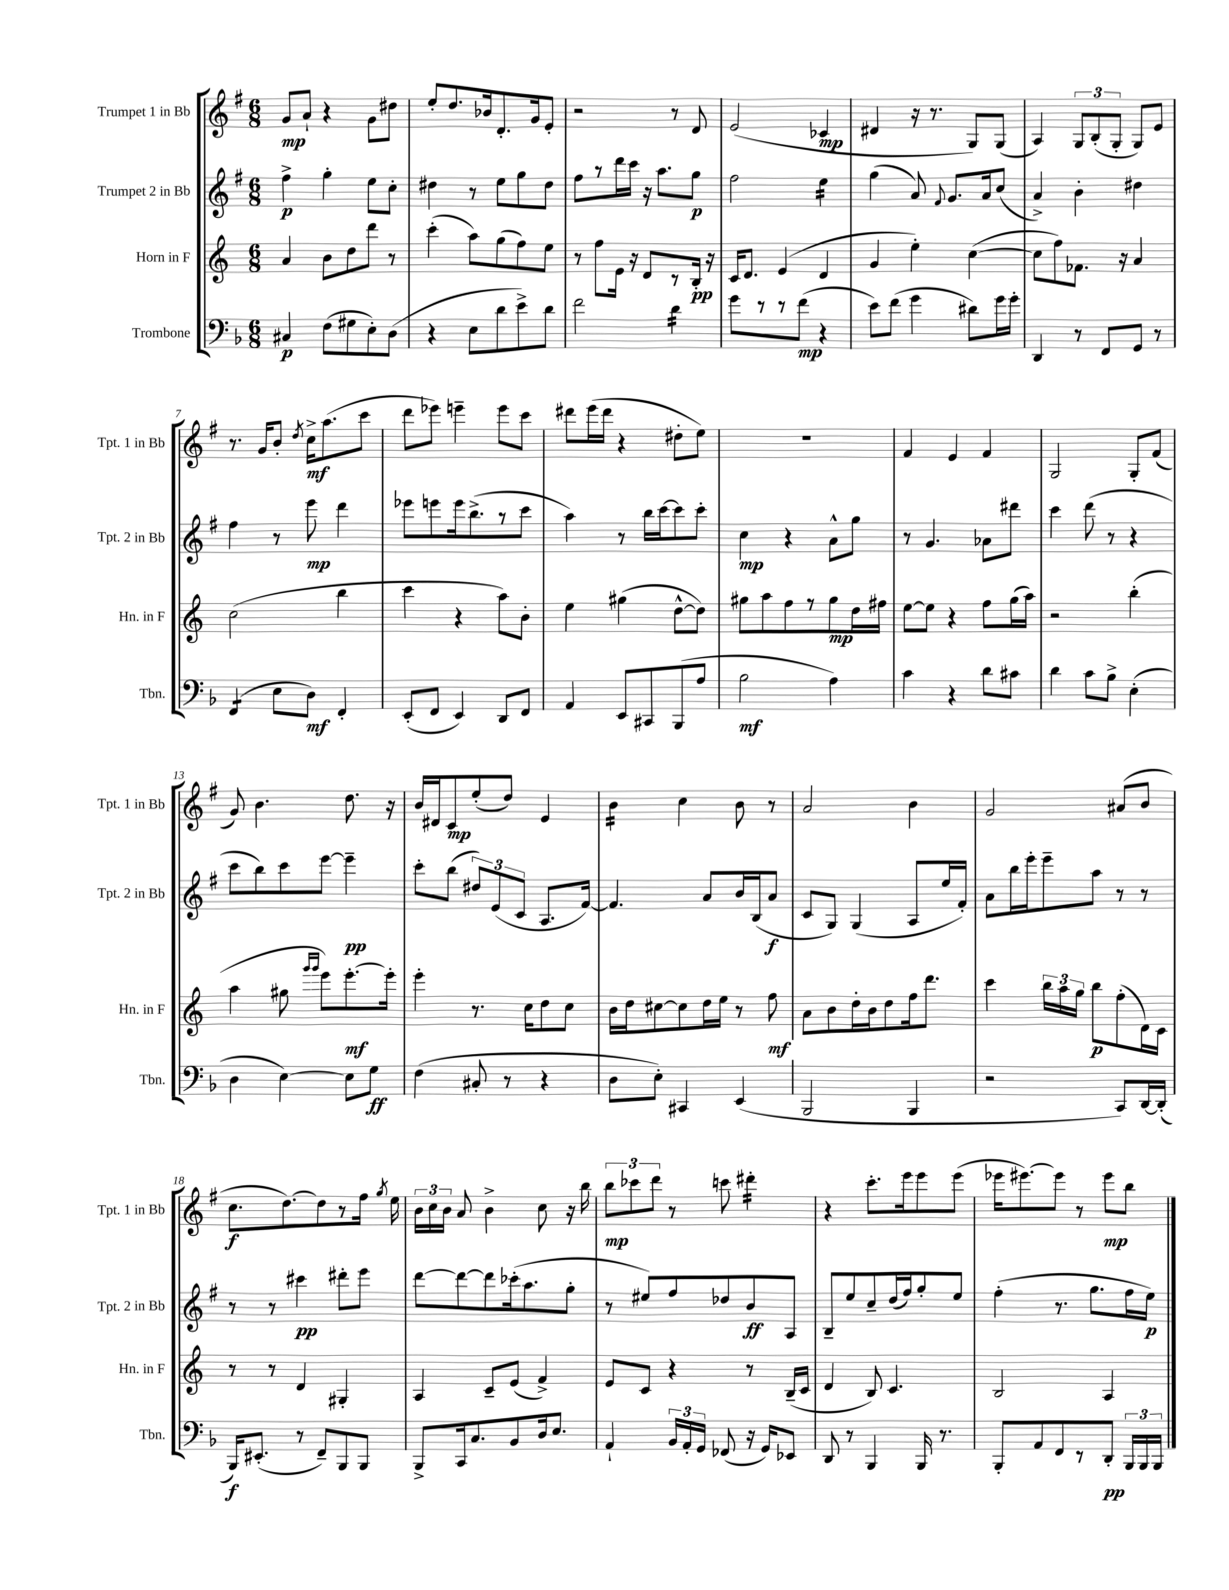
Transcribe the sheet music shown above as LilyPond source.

<<
\new StaffGroup <<
\new Staff = "s0" \with { instrumentName = "Trumpet 1 in Bb" shortInstrumentName = "Tpt. 1 in Bb" } {
    \clef treble \key g \major \numericTimeSignature \time 6/8
    \autoBeamOff g'8[\mp a'8]-! r4 g'8[ dis''8] |
    e''8[-. d''8. bes'16 d'8.-. g'16 e'8]-. |
    r2 r8 d'8 |
    e'2( ces'4\mp |
    dis'4 r16 r8. g8[) g8]( |
    a4) \tuplet 3/2 { g8[ b8-.( g8]-. } g8[) e'8] |
    r8. g'16[ b'8]-. \acciaccatura { d''8 } c''16[->\mf a''8.( c'''8] |
    d'''8[ ees'''8]) e'''4-- e'''8[ c'''8] |
    dis'''8[ e'''16( dis'''16] r4 dis''8[-. e''8]) |
    R2. |
    fis'4 e'4 fis'4 |
    g2 g8[-. fis'8]( |
    g'8) b'4. d''8. r16 |
    b'16[ dis'16 c'8\mp e''8-.( d''8]) e'4 |
    b'4:16 c''4 b'8 r8 |
    a'2 b'4 |
    g'2 ais'8[( b'8] |
    c''8.[\f d''8.~) d''8 r8 fis''16] \acciaccatura { g''8 } e''16 |
    \tuplet 3/2 { b'16[ c''16 b'16] } a'8 b'4-> c''8 r16 b''16 |
    \tuplet 3/2 { b''8[\mp ces'''8 d'''8] } r8 c'''8 dis'''4:16-. |
    r4 c'''8.[-. e'''16 e'''8 e'''8]( |
    ees'''16[ eis'''8.~) eis'''8] r8 eis'''8[\mp b''8] \bar "|." |
}
\new Staff = "s1" \with { instrumentName = "Trumpet 2 in Bb" shortInstrumentName = "Tpt. 2 in Bb" } {
    \clef treble \key g \major \numericTimeSignature \time 6/8
    \autoBeamOff fis''4->\p g''4-. e''8[ c''8]-. |
    dis''4 r8 e''8[ g''8 dis''8] |
    fis''8[ r8 d'''16 c'''16] r16 a''8.[ g''8]\p |
    fis''2 e''4:16 |
    g''4( a'8) \appoggiatura { fis'8 } g'8.[ a'16 c''8]( |
    a'4->) b'4-. dis''4 |
    fis''4 r8 e'''8\mp d'''4 |
    ees'''8[ e'''8 e'''16 b''8.->( r8 c'''8] |
    a''4) r8 b''16[ c'''16~ c'''8 c'''8]-. |
    c''4\mp r4 a'8[-^ g''8] |
    r8 g'4. aes'8[ dis'''8] |
    c'''4 d'''8( r8 r4 |
    c'''8[ b''8) c'''8 e'''8]~ e'''4--\pp |
    c'''8[-. b''8]( \tuplet 3/2 { dis''8[) e'8( c'8] } a8.[ fis'16]~) |
    fis'4. a'8[ b'16 b16( a'8]\f |
    c'8[ g8]) g4( a8[ e''16 fis'16]-.) |
    a'8[ b''16 e'''16-. e'''8-- a''8] r8 r8 |
    r8 r8 cis'''4\pp dis'''8[-. e'''8] |
    d'''8[~ d'''8~ d'''8 ces'''16-.( a''8. g''8]-. |
    r8 eis''8[) fis''8 des''8 b'8\ff a8] |
    b8[-- e''8 c''8-- d''16( fis''16) g''8-. e''8] |
    fis''4-.( r8. g''8.[ fis''16 e''16]\p) \bar "|." |
}
\new Staff = "s2" \with { instrumentName = "Horn in F" shortInstrumentName = "Hn. in F" } {
    \clef treble \key c \major \numericTimeSignature \time 6/8
    \autoBeamOff a'4 b'8[ d''8 d'''8] r8 |
    c'''4-.( a''8[) g''8( f''8) e''8] |
    r8 f''8[ e'16] r16 d'8[ r8 b16]-.\pp r16 |
    c'16[ d'8.] e'4( d'4 |
    g'4 e''4-.) c''4~( |
    c''8[ f''8) fes'8.] r16 a'4 |
    c''2( b''4 |
    c'''4 r4 a''8[) b'8]-. |
    e''4 gis''4( d''8[~-^ d''8]) |
    gis''8[ a''8 f''8 r8 gis''8\mp d''16 fis''16] |
    e''8[~ e''8] r4 f''8[ g''16( a''16]) |
    r2 b''4-.( |
    a''4 gis''8 \grace { g'''16[ g'''16] } e'''8[) e'''8.~-.\mf e'''16]-. |
    e'''4-. r8. c''16[ d''8 c''8] |
    b'16[ d''16 cis''8~ cis''8 d''16 e''16] r8 f''8\mf |
    a'8[ b'8 d''16-. b'16 d''8 f''16 d'''8.] |
    c'''4 \tuplet 3/2 { b''16[ a''16 g''16] } b''8[\p f''8-.( d'16) c'16] |
    r8 r8 d'4 gis4-. |
    a4 c'8[-- e'8]( f'4->) |
    e'8[ c'8] r4 r8 b16[--( c'16] |
    d'4 b8) c'4. |
    b2 a4 \bar "|." |
}
\new Staff = "s3" \with { instrumentName = "Trombone" shortInstrumentName = "Tbn." } {
    \clef bass \key f \major \numericTimeSignature \time 6/8
    \autoBeamOff cis4\p f8[( gis8 e8-.) d8]( |
    r4 e8[ d'8 e'8->) d'8] |
    f'2 d'4:16 |
    g'8[ r8 r8 f'8]\mp( r4 |
    e'8[) f'8]( g'4 dis'8[) g'16 g'16]-. |
    d,4 r8 f,8[ g,8] r8 |
    f,4:8( e8[ d8]\mf) f,4-. |
    e,8[-.( f,8] e,4) d,8[ f,8] |
    a,4 e,8[ cis,8 bes,,8( a8] |
    bes2\mf a4) |
    c'4 r4 d'8[ cis'8] |
    d'4 c'8[ bes8]-> e4-.( |
    d4 e4~) e8[ g8]\ff |
    f4( cis8-. r8 r4 |
    d8[ e8]-.) cis,4 e,4( |
    bes,,2 bes,,4 |
    r2 c,8[) d,16~ d,16]-.( |
    bes,,16[\f) eis,8.]-.( r8 f,8[--) bes,,8 bes,,8] |
    bes,,8[-> c,16 c8. bes,8 d16 e8.] |
    a,4-! \tuplet 3/2 { bes,16[ a,16-. g,16] } fes,8( r16 g,16[) ees,8] |
    d,8 r8 bes,,4 bes,,16 r8. |
    bes,,8[-. a,8 f,8 r8 d,8]-.\pp \tuplet 3/2 { bes,,16[ bes,,16 bes,,16] } \bar "|." |
}
>>
>>
